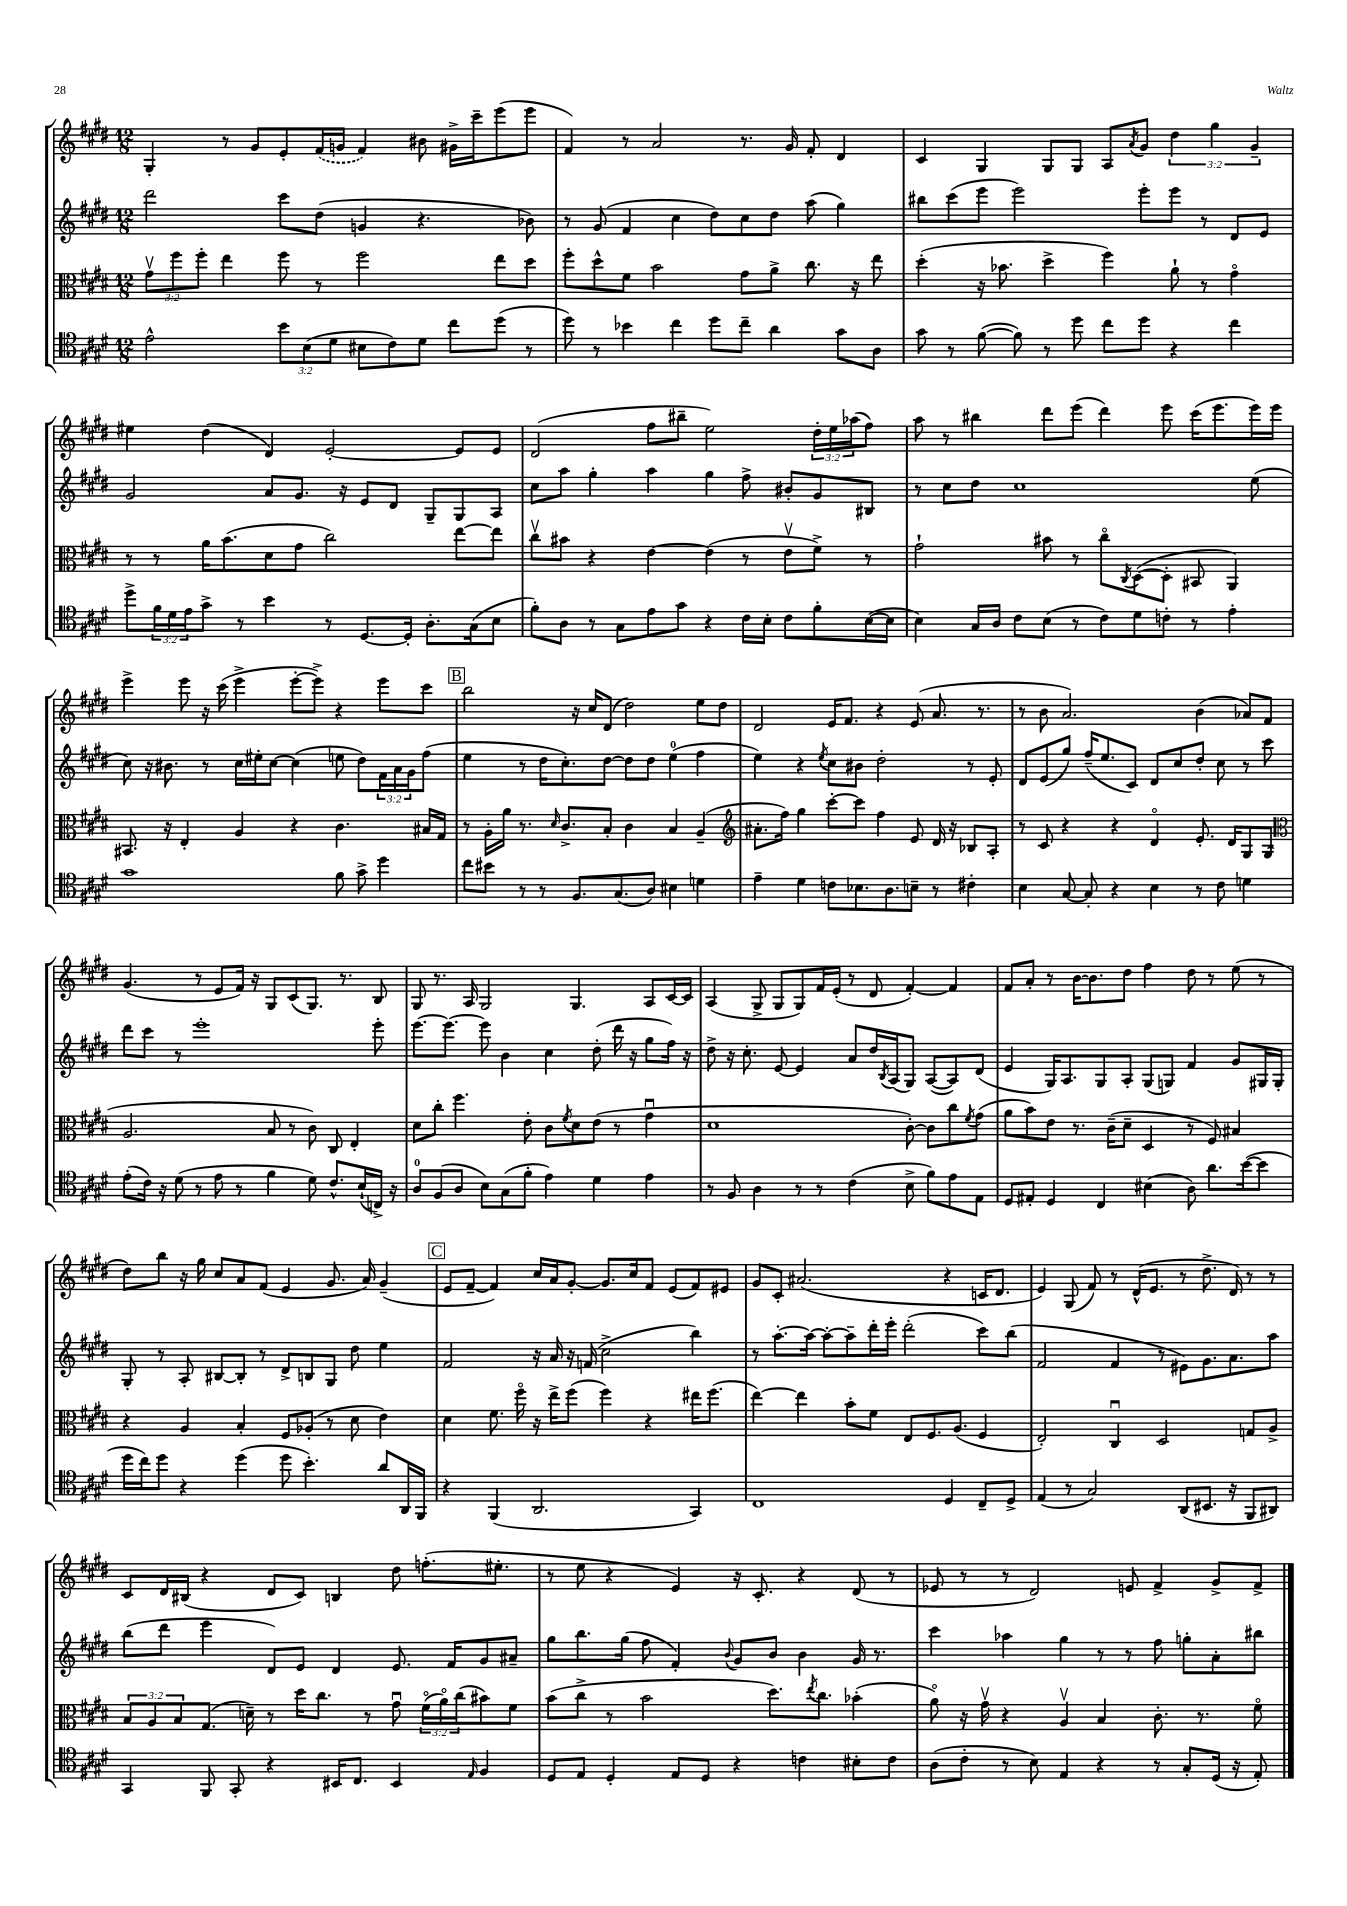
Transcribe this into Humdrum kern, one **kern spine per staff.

**kern	**kern	**kern	**kern
*part4	*part3	*part2	*part1
*staff4	*staff3	*staff2	*staff1
*clefC4	*clefC3	*clefG2	*clefG2
*k[f#c#g#d#]	*k[f#c#g#d#]	*k[f#c#g#d#]	*k[f#c#g#d#]
*M12/8	*M12/8	*M12/8	*M12/8
=15	=15	=15	=15
2e^^\	12g#v\L	2ddd#\	4G#'/
.	12ff#\	.	.
.	12ff#'\J	.	.
.	4ee\	.	8r
.	.	.	8g#/L
12b\L	8ff#\	8ccc#\L	8e'/
(12B\	.	.	.
.	8r	(8dd#\J	(16f#/L
12d#\J	.	.	.
.	.	.	16gn/JJ
8B#X\L	2ff#\	4gn/	4f#/)
8c#\)	.	.	.
8d#\J	.	4.r	8b#X\
8cc#\L	.	.	16g#X^\LL
.	.	.	16ccc#~\J
(8dd#\J	8ee\L	.	(8eee\
8r	8dd#\J	8b-X\)	8eee\J
=16	=16	=16	=16
8dd#\)	8ff#'\L	8r	4f#/)
8r	8dd#^^\	(8g#/	.
4b-X\	8f#\J	4f#/	8r
.	2b\	.	2a/
4cc#\	.	4cc#\	.
8dd#\L	.	8dd#\L)	.
8cc#~\J	8g#\L	8cc#\	8.r
4a\	8a^\J	8dd#\J	.
.	.	.	16g#/
.	8.cc#\	(8aa\	8f#'/
8g#\L	.	4gg#\)	4d#/
.	16r	.	.
8A\J	8ee\	.	.
=17	=17	=17	=17
8g#\	(4dd#'\	8bb#X\L	4c#/
8r	.	(8ccc#\	.
([8f#\	16r	8eee\J	4G#/
.	8.b-X\	.	.
8f#\])	.	2eee\)	.
8r	4dd#^\	.	8G#/L
8dd#\	.	.	8G#/J
8cc#\L	4ff#\)	.	8A/L
.	.	.	8qa/
8dd#\J	.	8eee'\L	8g#/J
4r	8a`\	8eee\J	6dd#\
.	8r	8r	.
.	.	.	6gg#\
4cc#\	4g#\	8d#/L	.
.	.	.	6g#~/
.	.	8e/J	.
!!LO:LB:g=z
=18	=18	=18	=18
8dd#^\L	8r	2g#/	4ee#X\
24f#\L	8r	.	.
24d#\	.	.	.
24e\J	.	.	.
8g#^\J	16a\KL	.	(4dd#\
.	(8.b\	.	.
8r	.	.	.
4b\	8d#\	8a/L	4d#/)
.	8g#\J	8.g#/J	.
8r	2cc#\)	.	[2e'/
.	.	16r	.
[8.D#/L	.	8e/L	.
.	.	8d#/J	.
16D#'/Jk]	.	.	.
8.A'\L	.	8G#~/L	.
.	[8ee\L	8G#/	8e/L]
(16G#\k	.	.	.
8B\J	8ee\J]	8A/J	8e/J
=19	=19	=19	=19
8f#'\L)	8cc#v\L	8cc#\L	(2d#/
8A\J	8b#X\J	8aa\J	.
8r	4r	4gg#'\	.
8G#\L	.	.	.
8e\	[4e\	4aa\	8ff#\L
8g#\J	.	.	8bb#X~\J
4r	(4e\]	4gg#\	2ee\)
16c#\LL	8r	8ff#^\	.
16B'\JJ	.	.	.
8c#\L	8ev\L	8b#X'/L	.
8f#'\	8f#^\J)	8g#/	24dd#'\LL
.	.	.	24ee\
.	.	.	(24aa-X\J
([16B\L	8r	8B#X/J	8ff#\J)
16B\JJ]	.	.	.
=20	=20	=20	=20
4B\)	2g#`\	8r	8aa\
.	.	8cc#\L	8r
16G#/LL	.	8dd#\J	4bb#X\
16A/JJ	.	.	.
8c#\L	.	1cc#	.
(8B\J	8b#X\	.	8ddd#\L
8r	8r	.	(8eee\J
8c#\L)	8cc#\L	.	4ddd#\)
.	8qC#/	.	.
8d#\	([8D#\	.	.
8cn'\J	8D#'\J]	.	8eee\
8r	8BB#X/	.	(16ccc#\KL
.	.	.	8.eee\
4e'\	4AA/)	.	.
.	.	(8ee\	16eee\L)
.	.	.	16eee\JJ
!!LO:LB:g=z
=21	=21	=21	=21
1g#	8.BB#X/	8cc#\)	4eee^\
.	.	16r	.
.	16r	8.b#X\	.
.	4E'/	.	8eee\
.	.	8r	16r
.	.	.	(16ccc#\
.	4A/	16cc#\LL	4eee^\
.	.	16ee#X'\J	.
.	.	[8cc#\J	.
.	4r	(4cc#\]	[8eee'\L
.	.	.	8eee^\J])
8f#\	4.c#\	8een\	4r
8g#^\	.	8dd#\L)	.
4dd#\	.	24f#\L	8eee\L
.	.	24a\	.
.	.	24g#\J	.
.	16B#X/LL	(8ff#\J	8ccc#\J
.	16G#/JJ	.	.
!!LO:REH:place=s1:t=B
=22	=22	=22	=22
8cc#\L	8r	4ee\	2bb\
8b#X\J	16A'\LL	.	.
.	16a\JJ	.	.
8r	8.r	8r	.
8r	.	16dd#\KL	.
.	16qqd#/	.	.
.	8.c#^/L	8.cc#'\)	.
8.F#/L	.	.	16r
.	.	.	16cc#/KL
.	8B'/J	[8dd#\J	(8d#/J
(8.G#/	.	.	.
.	4c#\	8dd#\L]	2dd#\)
8A/J)	.	8dd#\J	.
4B#X\	4B/	(4ee\	.
4dn\	(4A~/	4ff#\	8ee\L
.	.	.	8dd#\J
=23	=23	=23	=23
*	*clefG2	*	*
4e~\	8.a#X'\L	4ee\)	2d#/
.	16ff#\Jk)	.	.
4d#\	4gg#\	4r	.
.	.	8qee/	.
8cn\L	[8ccc#'\L	8cc#\L	16e/KL
.	.	.	8.f#/J
8.B-X\	8ccc#\J]	8b#X\J	.
.	4ff#\	2dd#'\	4r
8.A\	.	.	.
8Bn~\J	8e/	.	(8e/
8r	16d#/	.	8.a/
.	16r	.	.
4c#X'\	8B-X/L	8r	.
.	.	.	8.r
.	8A'/J	8e'/	.
=24	=24	=24	=24
4B\	8r	8d#/L	8r
.	8c#/	(8e/	8b\
[8G#/	4r	8gg#/J)	2.a/)
8G#'/]	.	(16ff#~/KL	.
.	.	8.ee/	.
4r	4r	.	.
.	.	8c#/J)	.
4B\	4d#/	8d#/L	.
.	.	8cc#/	.
8r	8.e'/	8dd#'/J	(4b\
8c#\	.	8cc#\	.
.	16d#/KL	.	.
4dn\	8G#/	8r	8a-X/L)
.	(8G#/J	8ccc#\	8f#/J
!!LO:LB:g=z
=25	=25	=25	=25
*	*clefC3	*	*
(8e'\L	2.A/	8ddd#\L	(4.g#/
16c#\Jk)	.	8ccc#\J	.
16r	.	.	.
(8d#\	.	8r	.
8r	.	1eee'	8r
8e\	.	.	8e/L
8r	.	.	16f#/Jk)
.	.	.	16r
4f#\	8B/	.	8G#/L
.	8r	.	(8c#/
8d#\)	8c#\)	.	8.G#/J)
8.c#^^/L	8C#/	.	.
.	.	.	8.r
.	4E'/	.	.
(16B`/L	.	.	.
16Cn^/JJ)	.	8eee'\	8B/
16r	.	.	.
=26	=26	=26	=26
8A/L	8d#\L	[8.eee\L	8G#/
(8F#/	8cc#'\J	.	8.r
.	.	8.eee\J_	.
8A/J	4.ff#\	.	.
.	.	.	16A/
8B\L)	.	8eee\]	2G#/
(8G#\	.	4b\	.
8f#'\J	8e'\	.	.
4e\)	8c#\L	4cc#\	.
.	8qf#/	.	.
.	8d#\	.	4.G#/
4d#\	(8e\J	(8dd#'\	.
.	8r	16ddd#\	.
.	.	16r	.
4e\	4g#u\	8gg#\L	8A/L
.	.	16ff#\Jk)	[16c#/L
.	.	16r	16c#/JJ]
=27	=27	=27	=27
8r	1d#	8dd#^\	(4A/
8F#/	.	16r	.
.	.	8.cc#'\	.
4A\	.	.	8G#^/
.	.	[8e/	8G#/L
8r	.	4e/]	8G#/)
8r	.	.	16f#/L
.	.	.	(16e'/JJ
(4c#\	.	8a/L	8r
.	.	16dd#/L	8d#/
.	.	8qB/	.
.	.	(16A/J	.
8B^\	[8c#'\)	8G#/J)	[4f#'/)
8f#\L)	8c#\L]	([8A/L	.
8e\	8cc#\	8A/])	4f#/]
.	8qf#/	.	.
8E\J	(8g#\J	(8d#/J	.
=28	=28	=28	=28
8D#/L	8a\L	4e/	8f#/L
8E#X'/J	8b\)	.	8a'/J
4D#/	8e\J	16G#/KL)	8r
.	.	8.A/	.
.	8.r	.	[16b\KL
.	.	.	8.b\]
4C#/	.	8G#/	.
.	(16c#~\KL	.	.
.	8d#~\J	8A'/J	8dd#\J
(4B#X\	4D#/	(8G#/L	4ff#\
.	.	8Gn/J)	.
8A\)	8r	4f#/	8dd#\
8.a\L	8F#/)	.	8r
.	4B#X/	8g#/L	(8ee\
([16b\k	.	.	.
8b\J]	.	16G#X/L	8r
.	.	16G#'/JJ	.
!!LO:LB:g=z
=29	=29	=29	=29
16dd#\LL	4r	8G#'/	8dd#\L)
16cc#\J)	.	.	.
8dd#\J	.	8r	8bb\J
4r	4A/	8A'/	16r
.	.	.	16gg#\
.	.	[8B#X/L	8cc#/L
(4dd#\	4B'/	8B#'/J]	8a/
.	.	8r	(8f#/J
8dd#\	8F#/L	8d#^/L	4e/
4.b'\)	(8A-X'/J	8Bn/	.
.	8r	8G#/J	8.g#/
.	8d#\	8dd#\	.
.	.	.	16a/)
8a/L	4e\)	4ee\	(4g#~/
16AA/L	.	.	.
16FF#/JJ	.	.	.
!!LO:REH:place=s1:t=C
=30	=30	=30	=30
4r	4d#\	2f#/	8e/L
.	.	.	[8f#~/J
(4FF#/	8.f#\	.	4f#/])
.	16ff#\	.	.
2.AA/	16r	16r	16cc#/LL
.	16ee^\KL	16a/	16a/J
.	(8ff#\J	16r	[8g#'/J
.	.	(16fn/	.
.	4ff#\)	2cc#^\	8.g#/L]
.	.	.	16cc#/k
.	4r	.	8f#/J
.	.	.	(8e/L
4GG#/)	16ee#X\KL	4bb\)	8f#/)
.	(8.ff#\J	.	.
.	.	.	8e#X/J
=31	=31	=31	=31
1C#	[4ee\)	8r	8g#/L
.	.	[8.aa'\L	8c#'/J
.	4ee\]	.	(2.a#X/
.	.	16aa\Jk_	.
.	.	8aa'\L_	.
.	8b'\L	8aa~\]	.
.	8f#\J	16ddd#'\L	.
.	.	16eee'\JJ	.
.	8E/L	(2ddd#'\	.
.	8.F#/	.	.
4D#/	.	.	4r
.	(8.A/J	.	.
8C#~/L	4F#/	8ccc#\L)	16cn/KL
.	.	.	8.d#/J
8D#^/J	.	(8bb\J	.
=32	=32	=32	=32
(4E/	2E'/)	2f#/	4e/)
8r	.	.	(8G#/
2G#/)	.	.	8f#/)
.	4C#u/	4f#/	8r
.	.	.	(16d#^^/KL
.	.	.	8.e/J
.	2D#/	8r	.
(8AA/L	.	8e#X\L)	8r
8.BB#X/J	.	8.g#\	8.dd#^\
16r	.	8.a\	16d#/)
8FF#/L	8Gn/L	.	8r
8AA#X/J)	8A^/J	8aa\J	8r
!!LO:LB:g=z
=33	=33	=33	=33
4GG#/	12B/L	(8bb\L	8c#/L
.	12A/	.	.
.	.	8ddd#\J	16d#/L
.	12B/	.	.
.	.	.	(16B#X/JJ
8FF#/	(8.G#/J	4eee\	4r
8GG#'/	.	.	.
.	16dn~\)	.	.
4r	8r	8d#/L)	8d#/L
.	16dd#\KL	8e/J	8c#/J)
.	8.cc#\J	.	.
16BB#X/KL	.	4d#/	4Bn/
8.C#/J	.	.	.
.	8r	.	.
4BB#/	8g#u\	8.e/	8dd#\
.	(24f#\LL	.	(8.ffn'\L
.	24a\)	.	.
.	.	16f#/KL	.
.	(24cc#\J	.	.
16qqE/	.	.	.
4F#/	8b#X\)	8g#/	.
.	.	.	8.ee#X'\J
.	8f#\J	8a#X~/J	.
=34	=34	=34	=34
8D#/L	(8b\L	8gg#\L	8r
8E/J	8cc#^\J	8.bb\	8ee\
4D#'/	8r	.	4r
.	.	(16gg#\Jk	.
.	2b\	8ff#\	.
8E/L	.	4f#'/)	4e/)
8D#/J	.	.	.
.	.	8qqb/	.
4r	.	8g#/L	16r
.	.	.	8.c#'/
.	8.dd#\L)	8b/J	.
4cn\	.	4b\	4r
.	8qee/	.	.
.	8.cc#\J	.	.
8B#X'\L	(4b-X'\	16g#/	(8d#/
.	.	8.r	.
8c\J	.	.	8r
=35	=35	=35	=35
(8A\L	8a\)	4ccc#\	8e-X/
8c#'\J	16r	.	8r
.	16g#v\	.	.
8r	4r	4aa-X\	8r
8B\)	.	.	2d#/)
4E/	4Av/	4gg#\	.
4r	4B/	8r	.
.	.	8r	8en/
8r	8.c#'\	8ff#\	4f#^/
8G#'/L	.	8ggn'\L	.
.	8.r	.	.
(16D#/Jk	.	8a'\	8g#^/L
16r	.	.	.
8E'/)	8f#\	8bb#X\J	8f#^/J
==	==	==	==
*-	*-	*-	*-
